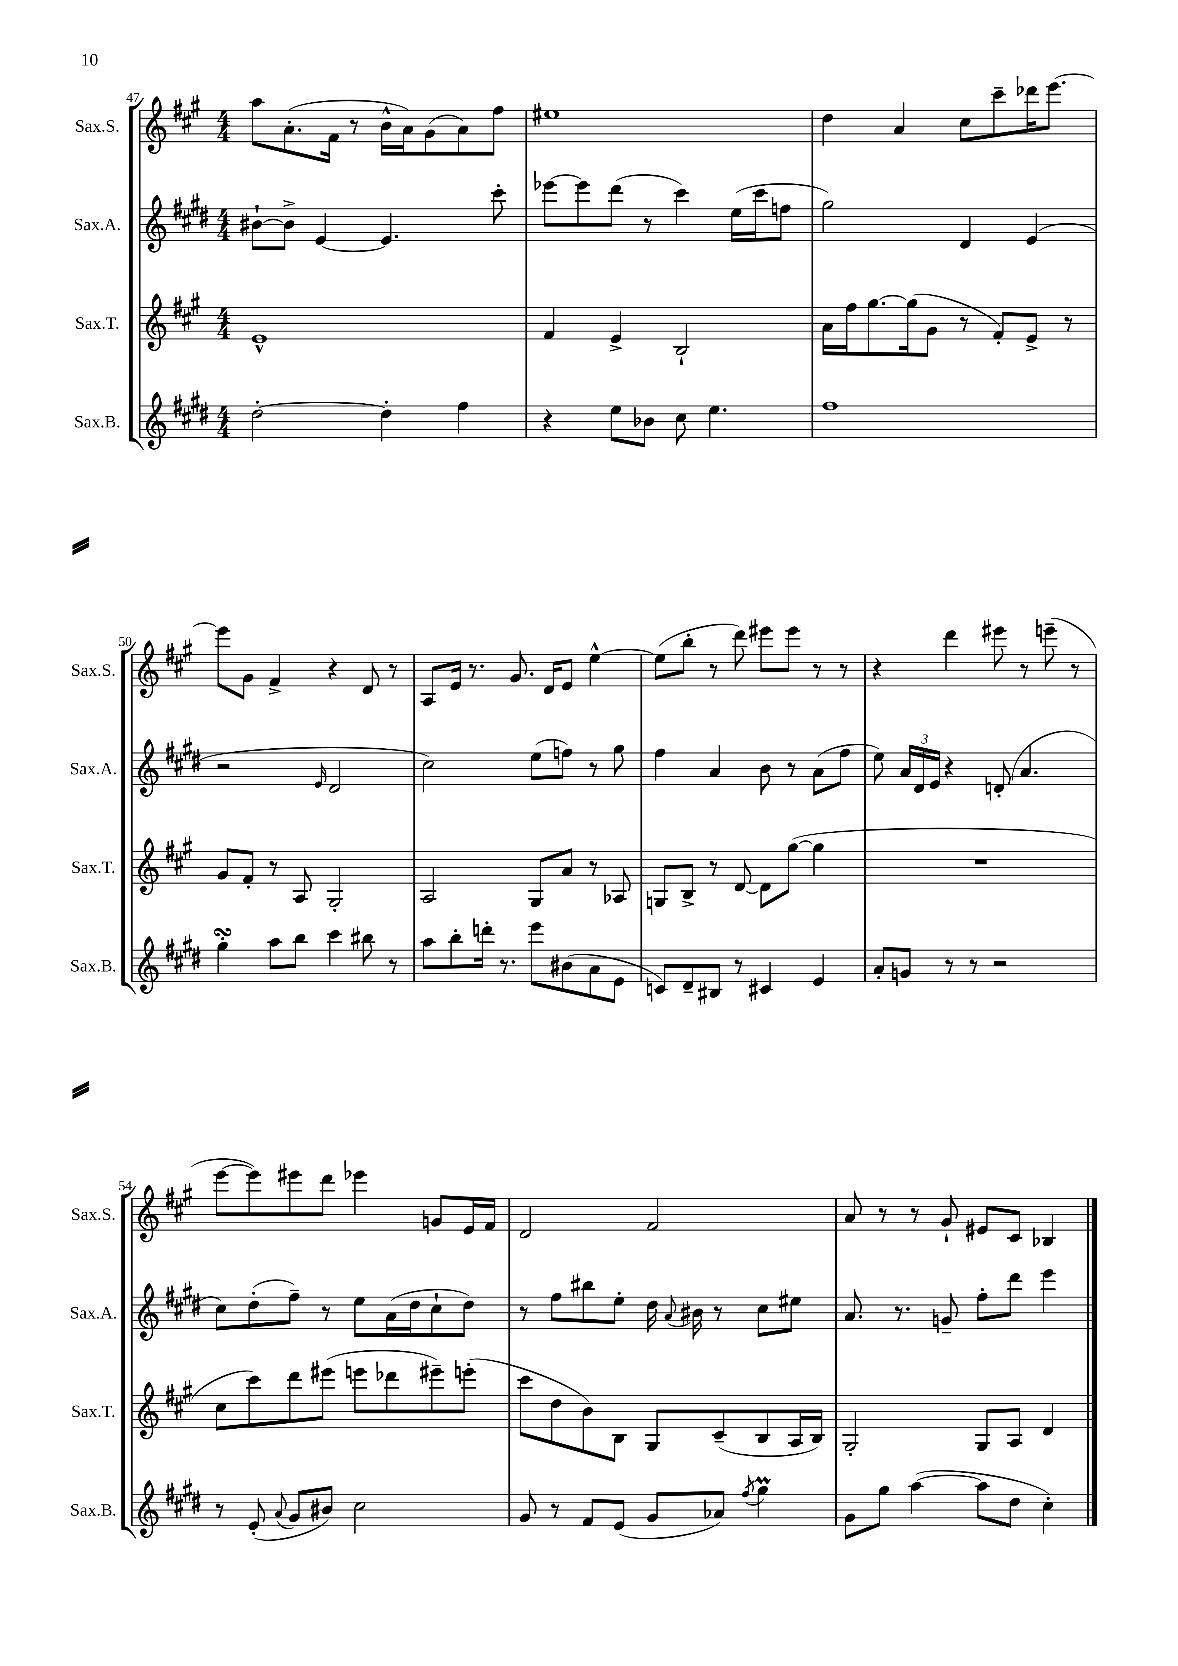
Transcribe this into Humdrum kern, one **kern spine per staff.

**kern	**kern	**kern	**kern
*staff4	*staff3	*staff2	*staff1
*clefG2	*clefG2	*clefG2	*clefG2
*k[f#c#g#d#]	*k[f#c#g#]	*k[f#c#g#d#]	*k[f#c#g#]
*M4/4	*M4/4	*M4/4	*M4/4
[2dd#'	1e^^	[8b#`	8aa
.	.	8b#^]	(8.a'
.	.	[4e	.
.	.	.	16f#
.	.	.	8r
4dd#']	.	4.e]	16b^^
.	.	.	16a)
.	.	.	(8g#
4ff#	.	.	8a)
.	.	8ccc#'	8ff#
=	=	=	=
4r	4f#	[8eee-	1ee#
.	.	8eee-]	.
8ee	4e^	(8ddd#	.
8b-	.	8r	.
8cc#	2B`	4ccc#)	.
4.ee	.	.	.
.	.	(16ee	.
.	.	16ccc#	.
.	.	8ff	.
=	=	=	=
1ff#	16a	2gg#)	4dd
.	16ff#	.	.
.	[8.gg#	.	.
.	.	.	4a
.	(16gg#]	.	.
.	8g#	.	.
.	8r	4d#	8cc#
.	8f#')	.	8ccc#~
.	8e^	(4e	16ddd-
.	.	.	[8.eee
.	8r	.	.
=	=	=	=
4gg#'	8g#	2r	8eee]
.	8f#'	.	8g#
8aa	8r	.	4f#^
8bb	8A	.	.
.	.	16qqe	.
4ccc#	2G#'	2d#	4r
8bb#	.	.	8d
8r	.	.	8r
=	=	=	=
8aa	2A	2cc#)	8A
8bb'	.	.	16e
.	.	.	8.r
16ddd'	.	.	.
8.r	.	.	.
.	.	.	8.g#
8eee	8G#	(8ee	.
.	.	.	16d
(8b#	8a	8ff)	8e
8a	8r	8r	[4ee^^
8e	8A-	8gg#	.
=	=	=	=
8c)	8G	4ff#	(8ee]
8d#~	8B^	.	8bb'
8B#	8r	4a	8r
8r	[8d	.	8ddd)
4c#	8d]	8b	8eee#
.	([8gg#	8r	8eee#
4e	4gg#]	(8a	8r
.	.	8ff#	8r
=	=	=	=
8a'	1r	8ee)	4r
8g	.	24a	.
.	.	24d#	.
.	.	24e	.
8r	.	4r	4ddd
8r	.	.	.
2r	.	(8d'	8eee#
.	.	4.a	8r
.	.	.	(8eee~
.	.	.	8r
=	=	=	=
8r	8cc#	8cc#)	[8eee
(8e'	8ccc#)	(8dd#'	8eee])
8qqa	.	.	.
8g#	8ddd	8ff#~)	8eee#
8b#)	(8eee#	8r	8ddd
2cc#	8eee	8ee	4eee-
.	8ddd-	(16a	.
.	.	16dd#	.
.	8eee#~)	8cc#`	8g
.	(8eee'	8dd#)	16e
.	.	.	16f#
=	=	=	=
8g#	8ccc#	8r	2d
8r	8dd	8ff#	.
8f#	8b)	8bb#	.
(8e	8B	8ee'	.
8g#	8G#	16dd#	2f#
.	.	8qqa	.
.	.	16b#	.
8a-)	(8c#~	8r	.
8qff#	.	.	.
4gg#	8B	8cc#	.
.	16A	8ee#	.
.	16B)	.	.
=	=	=	=
8g#	2G#'	8.a	8a
8gg#	.	.	8r
.	.	8.r	.
([4aa	.	.	8r
.	.	8g~	8g#`
8aa]	8G#	8ff#'	8e#
8dd#	8A	8ddd#	8c#
4cc#')	4d	4eee	4B-
==	==	==	==
*-	*-	*-	*-
